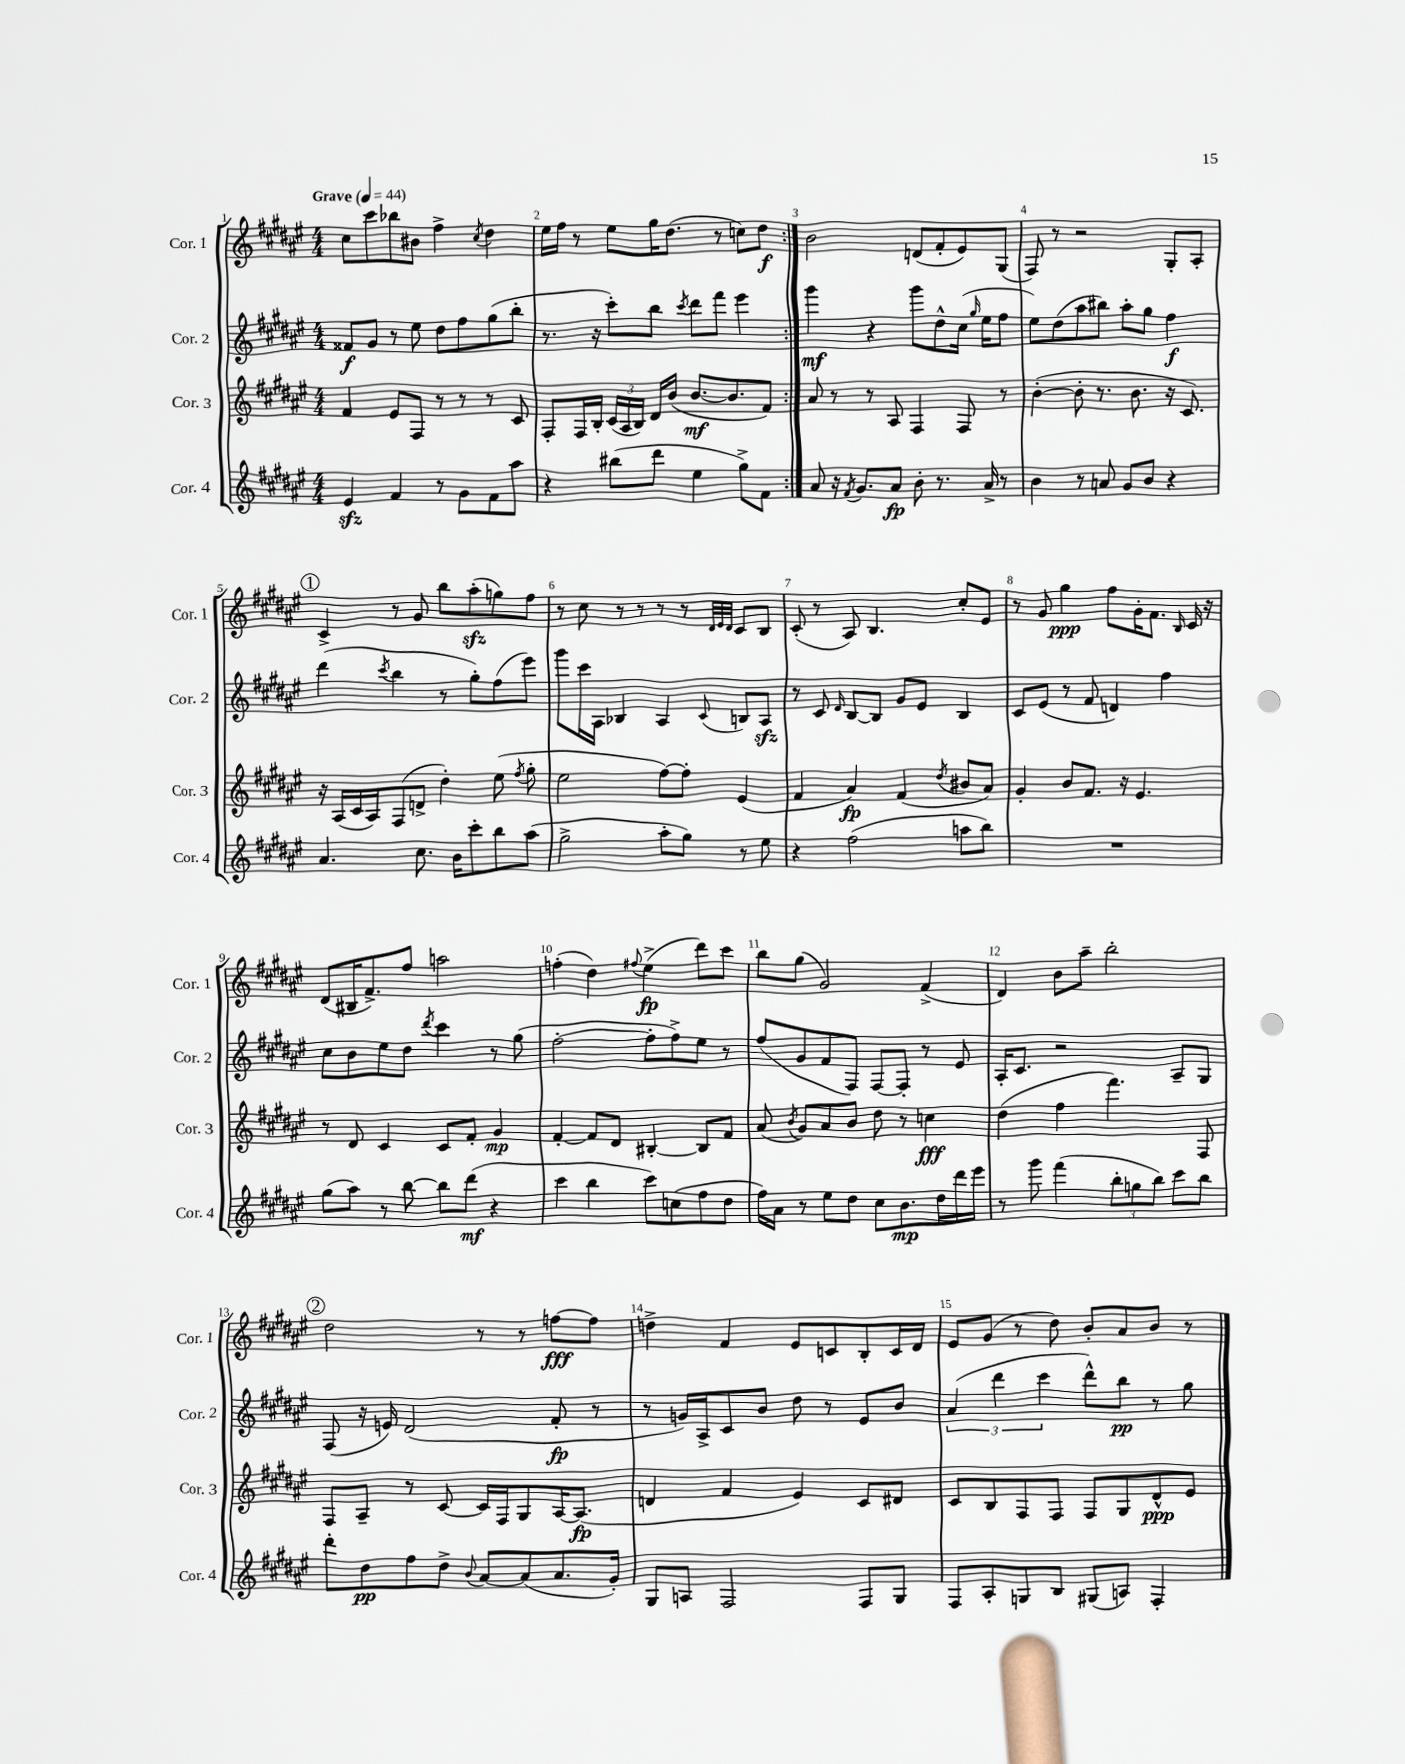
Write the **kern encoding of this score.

**kern	**kern	**kern	**kern
*staff4	*staff3	*staff2	*staff1
*clefG2	*clefG2	*clefG2	*clefG2
*k[f#c#g#d#a#e#]	*k[f#c#g#d#a#e#]	*k[f#c#g#d#a#e#]	*k[f#c#g#d#a#e#]
*M4/4	*M4/4	*M4/4	*M4/4
*MM44	*MM44	*MM44	*MM44
4e#/	4f#/	8f##/L	8cc#\L
.	.	8g#/J	8ccc#\
4f#/	8e#/L	8r	8bb-\
.	8F#/J	8ee#\	8b#\J
8r	8r	8dd#\L	4ff#^\
8g#\L	8r	8ff#\	.
.	.	.	8qcc#/
8f#\	8r	(8gg#\	4dd#\
8aa#\J	8c#/	8bb'\J	.
=	=	=	=
4r	8F#'/L	8.r	16ee#\LL
.	.	.	16ff#\JJ
.	16F#/L	.	8r
.	16B'/JJ	16r	.
(8bb#\L	(24c#/LL	8ccc#'\L)	8ee#\L
.	24A#/	.	.
.	24B/JJ)	.	.
8ddd#\J	16d#/LL	8bb\J	16gg#\K
.	(16b/JJ	.	(8.dd#\J
.	.	8qccc#/	.
4ee#\	[8.b/L	8ddd#\L	.
.	.	8fff#\J	8r
.	8.b/]	.	.
8gg#^\L)	.	4eee#\	8cc\L)
8f#\J	8f#/J)	.	8dd#\J
=:|!	=:|!	=:|!	=:|!
8a#/	8a#/	4ggg#\	2b\
16r	8r	.	.
8qf#/	.	.	.
8.g#/L	.	.	.
.	8r	4r	.
8a#/J	8A#/	.	.
8b'\	4F#/	8ggg#\L	(8d/L
8.r	.	8dd#^^\	8f#'/
.	8F#/	(16cc#\Jk	8e#/)
.	.	16qqgg#/	.
16a#^/	.	16ee#\LK	.
8r	8r	8ff#\J	(8G#/J
=	=	=	=
4b\	([4b'\	8ee#\L)	8F#/)
.	.	(8dd#\	8r
8r	8b'\]	8aa#\	2r
8a/	8.r	8bb#\J)	.
8g#/L	.	8aa#'\L	.
.	8.b\	.	.
8b/J	.	8gg#\J	.
4r	16r	4ff#\	8G#'/L
.	8.c#/)	.	.
.	.	.	8A#'/J
=	=	=	=
4.a#/	16r	(4ddd#\	4c#^/
.	(16A#/LL	.	.
.	16c#/	.	.
.	16A#/J)	.	.
.	.	8qccc#/	.
.	(8F#/	4bb\	8r
8.cc#\	8d^/J	.	8g#/
.	4dd#'\)	8r	8bb\L
16b\LK	.	.	.
8ccc#'\	.	8gg#'\L)	(8aa#'\
8bb\	(8ee#\	(8ff#\	8gg\)
.	8qff#/	.	.
(8aa#\J	8gg#'\	8eee#\J)	8ff#\J
=	=	=	=
2gg#^\	2ee#\	8ggg#\L	8r
.	.	16ccc#\L	8cc#\
.	.	16A#\JJ	.
.	.	4B-/	8r
.	.	.	8r
8aa#'\L	[8ff#\L)	4A#/	8r
8gg#\J)	8ff#'\]J	.	8r
.	.	.	32qqd#/LLL
.	.	.	32qqe#/
.	.	8qqc#/	32qqd#/JJJ
8r	(4e#/	8B/L	8c#/L
8ee#\	.	8A#/J	8B/J
=	=	=	=
4r	4f#/	8r	(8c#'/
.	.	8c#/	8r
.	.	16qqd#/	.
(2ff#\	4a#/)	[8B/L	8A#/)
.	.	8B/]J	4.B/
.	(4f#/	8g#/L	.
.	.	8e#/J	.
.	8qdd#/	.	.
8aa\L	8b#/L	4B/	8cc#'/L
8bb\J)	8a#/J)	.	8e#/J
=	=	=	=
1r	4g#'/	8c#/L	8r
.	.	(8e#/J	8g#/
.	8b/L	8r	4gg#\
.	8.f#/J	8f#/	.
.	.	4d/)	8ff#\L
.	16r	.	.
.	4.e#/	.	16g#'\K
.	.	.	8.f#\J
.	.	4ff#\	.
.	.	.	16qqB/
.	.	.	16c#/
.	.	.	16r
=	=	=	=
(8gg#\L	8r	8cc#\L	(8d#/L
8aa#\J)	8d#/	8b\	16B#/K
.	.	.	8.f#^/)
8r	4c#/	8ee#\	.
[8bb\	.	8dd#\J	8ff#/J
.	.	8qddd#/	.
8bb\]L	8c#/L	4ccc#\	2aa\
(8ddd#\J	8f#'/J	.	.
4r	4g#/	8r	.
.	.	(8gg#\	.
=	=	=	=
4ccc#\	[4f#'/	[2ff#'\	(4ff'\
4bb\	8f#/]L	.	4dd#\)
.	8d#/J	.	.
.	.	.	8qqff#/
8ccc#\L)	[4B#'/	8ff#'\]L	(4ee#^\
(8cc\	.	8ff#^\)	.
8ff#\	8B#/]L	8ee#\J	8ddd#\L)
8dd#\J	8f#/J	8r	8ccc#\J
=	=	=	=
16ff#\LL)	(8a#/	(8ff#/L	8bb\L
16a#\JJ	.	.	.
.	8qb/	.	.
8r	8g#/L)	8g#/	(8gg#\J
8ee#\L	8a#/	8f#/	2g#/)
8dd#\J	8b/J	8F#/J)	.
8cc#\L	8dd#\	[8F#/L	.
8.b\	8r	8F#'/]J	.
.	4cc\	8r	(4f#^/
16dd#\L	.	.	.
16ddd#\	.	8e#/	.
16eee#\JJ	.	.	.
=	=	=	=
8r	(4dd#\	16A#'/LK	4d#/)
.	.	8.c#/J	.
8ggg#\	.	.	.
(4fff#\	4ff#\	2r	8b\L
.	.	.	8aa#~\J
12bb'\L	4.fff#\)	.	2bb'\
12gg\	.	.	.
12bb\J)	.	.	.
8ccc#\L	.	8A#~/L	.
8bb\J	8F#/	8G#/J	.
=	=	=	=
8ddd#'\L	8F#/L	(8F#/	2dd#\
8dd#\	8A#~/J	16r	.
.	.	16e/)	.
8ff#\	8r	(2d#/	.
8dd#^\J	[8c#/	.	.
8qqb/	.	.	.
[8a#/L	16c#/]LL	.	8r
.	16F#/J	.	.
(8a#/]	8G#/	.	8r
8.a#/	[16A#/K	8f#'/	[8ff\L
.	(8.A#/]J	.	.
.	.	8r	8ff\]J
16g#'/Jk)	.	.	.
=	=	=	=
8G#/L	4d/	8r	4dd^\
8A/J	.	16g/LL)	.
.	.	16A#^/J	.
2F#/	4f#/	8c#/	4f#/
.	.	8b/J	.
.	4e#/)	8dd#\	8e#/L
.	.	8r	8c/
8F#/L	8c#/L	8e#/L	8B'/
8G#/J	8d#/J	8b/J	16c/L
.	.	.	16d#/JJ
=	=	=	=
8F#/L	8c#/L	(6a#/	8e#/L
8A#'/	8B/	.	(8g#/J
.	.	6ddd#\	.
8G/	8F#/	.	8r
.	.	6ccc#\	.
8B/J	8F#/J	.	8dd#\)
(8G#/L	8F#/L	8ddd#^^\L)	8b'/L
8A/J)	8G#/	8bb\J	8a#/
4F#'/	8d#^^/	8r	8b/J
.	8e#/J	8gg#\	8r
==	==	==	==
*-	*-	*-	*-
